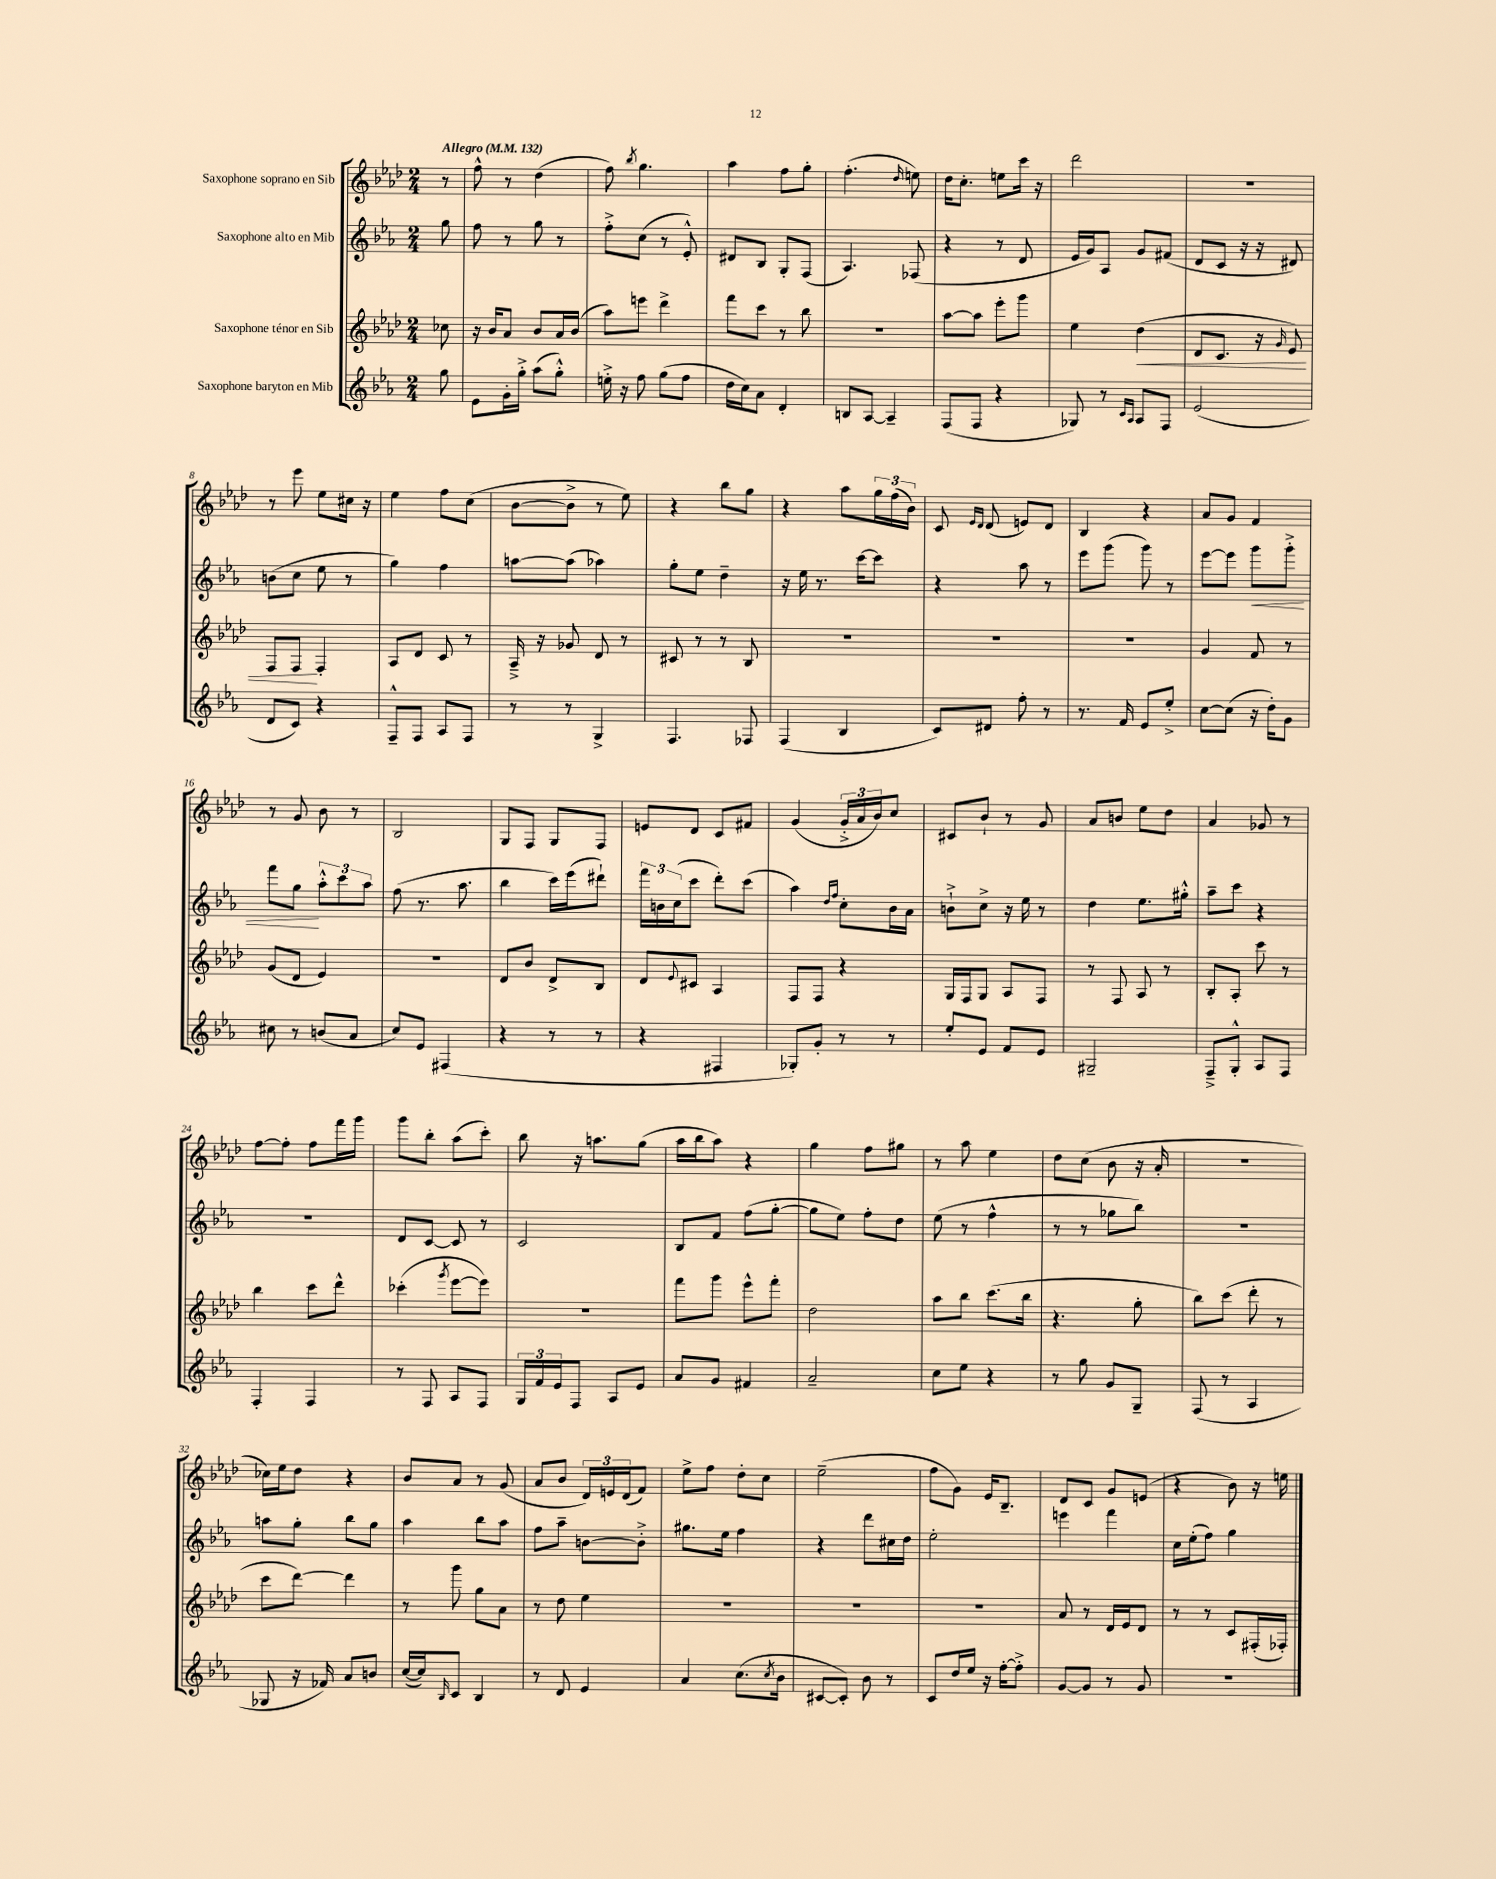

**kern	**kern	**kern	**kern
*staff4	*staff3	*staff2	*staff1
*clefG2	*clefG2	*clefG2	*clefG2
*k[b-e-a-]	*k[b-e-a-d-]	*k[b-e-a-]	*k[b-e-a-d-]
*M2/4	*M2/4	*M2/4	*M2/4
*MM132	*MM132	*MM132	*MM132
8gg\	8cc-\	8gg\	8r
=	=	=	=
8e-\L	16r	8ff\	8ff^^\
.	16b-/LK	.	.
16g'\L	8a-/J	8r	8r
16gg'^\JJ	.	.	.
(8aa-\L	8b-/L	8gg\	(4dd-\
8gg'^^\J)	16a-/L	8r	.
.	(16b-/JJ	.	.
=	=	=	=
16ee'^\	8aa-\L)	8ff'^\L	8ff\)
16r	.	.	.
.	.	.	8qbb-/
8ff\	8eee\J	(8cc\J	4.gg\
(8gg\L	4ddd-^\	8r	.
8ff\J	.	8e-'^^/)	.
=	=	=	=
16dd\LL	8fff\L	8d#/L	4aa-\
16cc\J)	.	.	.
8a-\J	8ccc\J	8B-/J	.
4d'/	8r	8G'/L	8ff\L
.	8bb-\	(8F/J	8gg'\J
=	=	=	=
8B/L	2r	4.A-/)	(4.ff'\
[8A-/J	.	.	.
4A-~/]	.	.	.
.	.	.	16qqdd-/
.	.	(8F-/	8ee\)
=	=	=	=
(8F/L	[8aa-\L	4r	16dd-\LK
.	.	.	8.cc'\J
8F/J	8aa-\]J	.	.
4r	8eee-'\L	8r	8ee\L
.	8ggg\J	8d/	16ccc\Jk
.	.	.	16r
=	=	=	=
8G-/)	4ee-\	16e-/LL	2ddd-\
.	.	16g/J)	.
8r	.	8A-/J	.
16qqc/LL	.	.	.
16qqA-/JJ	.	.	.
8A-/L	(4dd-\	8g/L	.
8F/J	.	(8f#/J	.
=	=	=	=
(2e-/	8d-/L	8d/L	2r
.	8.c/J	8c/J	.
.	.	16r	.
.	16r	16r	.
.	16qqg/	.	.
.	8e-/)	8d#/)	.
=	=	=	=
8d/L	8F/L	(8b\L	8r
8c/J)	8F/J	8cc\J	8eee-\
4r	4F'/	8ee-\	8ee-\L
.	.	8r	16cc#\Jk
.	.	.	16r
=	=	=	=
8F~^^/L	8A-/L	4gg\)	4ee-\
8F/J	8d-/J	.	.
8A-/L	8c/	4ff\	8ff\L
8F/J	8r	.	(8cc\J
=	=	=	=
8r	16A-~^/	[8aa\L	[8b-\L
.	16r	.	.
8r	8g-/	(8aa\]J	8b-^\]J
4G^/	8d-/	4aa-\)	8r
.	8r	.	8ee-\)
=	=	=	=
4.F/	8c#/	8gg'\L	4r
.	8r	8ee-\J	.
.	8r	4dd~\	8bb-\L
8F-/	8B-/	.	8gg\J
=	=	=	=
(4F/	2r	16r	4r
.	.	16ee-\	.
.	.	8.r	.
4B-/	.	.	8aa-\L
.	.	[16ccc\LK	.
.	.	8ccc\]J	24gg\L
.	.	.	(24ff\
.	.	.	24b-\JJ)
=	=	=	=
8c/L)	2r	4r	8c/
.	.	.	16qqe-/LL
.	.	.	16qqd-/JJ
8d#/J	.	.	(8d-/
8ff'\	.	8aa-\	8e/L)
8r	.	8r	8d-/J
=	=	=	=
8.r	2r	8eee-\L	4B-/
.	.	(8ggg\J	.
16f/	.	.	.
8e-/L	.	8ggg\)	4r
8ee-'^/J	.	8r	.
=	=	=	=
[8cc\L	4g/	[8eee-\L	8a-/L
(8cc\]J	.	8eee-\]J	8g/J
16r	8f/	8ggg\L	4f/
16dd'\LK)	.	.	.
8g\J	8r	8ggg'^\J	.
=	=	=	=
8cc#\	(8g/L	8fff\L	8r
8r	8d-/J	8gg\J	8g/
(8b/L	4e-/)	12aa-'^^\L	8b-\
.	.	12ccc\	.
8a-/J	.	.	8r
.	.	12aa-\J	.
=	=	=	=
8cc/L)	2r	(8ff\	2B-/
8e-/J	.	8.r	.
(4F#/	.	.	.
.	.	8.aa-\	.
=	=	=	=
4r	8d-/L	4bb-\	8G/L
.	8b-/J	.	8F/J
8r	8d-^/L	16ccc\LL)	8G/L
.	.	(16eee-\J	.
8r	8B-/J	8ddd#`\J)	8F/J
=	=	=	=
4r	8d-/L	24fff\LL	8e/L
.	.	24b\	.
.	.	(24cc\J	.
.	8qqe-/	.	.
.	8c#/J	8ccc\J	8d-/J
4F#/	4A-/	8ddd'\L)	8c/L
.	.	(8ccc\J	8f#/J
=	=	=	=
8G-'/L)	8F/L	4aa-\)	(4g/
8g'/J	8F/J	.	.
.	.	16qqdd/LL	.
.	.	16qqff/JJ	.
8r	4r	8cc'\L	24g'^/LL
.	.	.	24a-/
.	.	.	24b-/J)
8r	.	16b-\L	8cc/J
.	.	16a-\JJ	.
=	=	=	=
8ee-'/L	16G/LL	8b`^\L	8c#/L
.	16F/J	.	.
8e-/J	8G/J	8cc^\J	8b-`/J
8f/L	8A-/L	16r	8r
.	.	16ee-\	.
8e-/J	8F/J	8r	8g/
=	=	=	=
2G#~/	8r	4dd\	8a-/L
.	8F/	.	8b/J
.	8A-/	8.ee-\L	8ee-\L
.	8r	.	8dd-\J
.	.	16gg#'^^\Jk	.
=	=	=	=
8F~^/L	8B-'/L	8aa-~\L	4a-/
8G'^^/J	8A-'/J	8ccc\J	.
8A-/L	8ccc\	4r	8g-/
8F/J	8r	.	8r
=	=	=	=
4F'/	4bb-\	2r	[8ff\L
.	.	.	8ff'\]J
4F/	8ccc\L	.	8ff\L
.	8ddd-^^\J	.	16fff\L
.	.	.	16ggg\JJ
=	=	=	=
8r	(4ccc-'\	8d/L	8ggg\L
8F/	.	[8c/J	8bb-'\J
.	8qggg/	.	.
8A-/L	[8eee-\L	8c/]	(8aa-\L
8F/J	8eee-\]J)	8r	8ccc'\J)
=	=	=	=
24G/LL	2r	2c/	8bb-\
24f/	.	.	.
24e-/J	.	.	.
8F/J	.	.	16r
.	.	.	8.aa\L
8A-/L	.	.	.
8e-/J	.	.	(8gg\J
=	=	=	=
8a-/L	8fff\L	8B-/L	16aa-\LL
.	.	.	16bb-\J
8g/J	8ggg\J	8f/J	8aa-\J)
4f#/	8eee-^^\L	(8ff\L	4r
.	8fff'\J	[8gg'\J	.
=	=	=	=
2a-~/	2dd-\	8gg\]L	4gg\
.	.	8ee-\J)	.
.	.	8ff'\L	8ff\L
.	.	8dd\J	8gg#\J
=	=	=	=
8cc\L	8aa-\L	(8ee-\	8r
8ee-\J	8bb-\J	8r	8aa-\
4r	(8.ccc\L	4ff^^\	4ee-\
.	16bb-\Jk	.	.
=	=	=	=
8r	4.r	8r	8dd-\L
8gg\	.	8r	(8cc\J
8g/L	.	8gg-\L	8b-\
8G~/J	8gg'\	8bb-\J)	16r
.	.	.	16a-'/
=	=	=	=
(8F/	8bb-\L)	2r	2r
8r	(8ccc\J	.	.
4A-/	8ddd-'\	.	.
.	8r	.	.
=	=	=	=
8G-/	8ccc\L	8aa\L	16cc-\LL)
.	.	.	16ee-\J
16r	[8ddd-\J)	8gg'\J	8dd-\J
16f-/)	.	.	.
8a-/L	4ddd-\]	8bb-\L	4r
8b/J	.	8gg\J	.
=	=	=	=
([16cc/LL	8r	4aa-\	8b-/L
16cc/]J)	.	.	.
16qqB-/	.	.	.
8c/J	8ggg\	.	8a-/J
4B-/	8gg\L	8bb-\L	8r
.	8a-\J	8aa-\J	(8g/
=	=	=	=
8r	8r	8ff\L	8a-/L
8d/	8dd-\	8aa-~\J	8b-/J
4e-/	4ee-\	[8b\L	24d-/LL)
.	.	.	24e/
.	.	.	(24d-/J
.	.	8b'^\]J	8f/J)
=	=	=	=
4a-/	2r	8.gg#\L	8ee-^\L
.	.	.	8ff\J
.	.	16ee-\Jk	.
(8.cc\L	.	4ff\	8dd-'\L
.	.	.	8cc\J
8qcc/	.	.	.
16b-\Jk	.	.	.
=	=	=	=
[8c#/L	2r	4r	(2ee-~\
8c#'/]J)	.	.	.
8b-\	.	8ddd\L	.
8r	.	16cc#\L	.
.	.	16dd\JJ	.
=	=	=	=
8c/L	2r	2ee-'\	8ff\L
16dd/L	.	.	8g\J)
16ee-/JJ	.	.	.
16r	.	.	16e-/LK
[16ff'\LK	.	.	8.B-~/J
8ff'^\]J	.	.	.
=	=	=	=
[8g/L	8a-/	4eee\	8d-/L
8g/]J	8r	.	8c/J
8r	16d-/LL	4fff\	8g/L
.	16e-/J	.	.
8g/	8d-/J	.	(8e/J
=	=	=	=
2r	8r	16cc\LL	4r
.	.	(16ee-'\J	.
.	8r	8ff\J)	.
.	8c/L	4gg\	8b-\)
.	(16F#'/L	.	16r
.	16F-'/JJ)	.	16ee\
==	==	==	==
*-	*-	*-	*-
